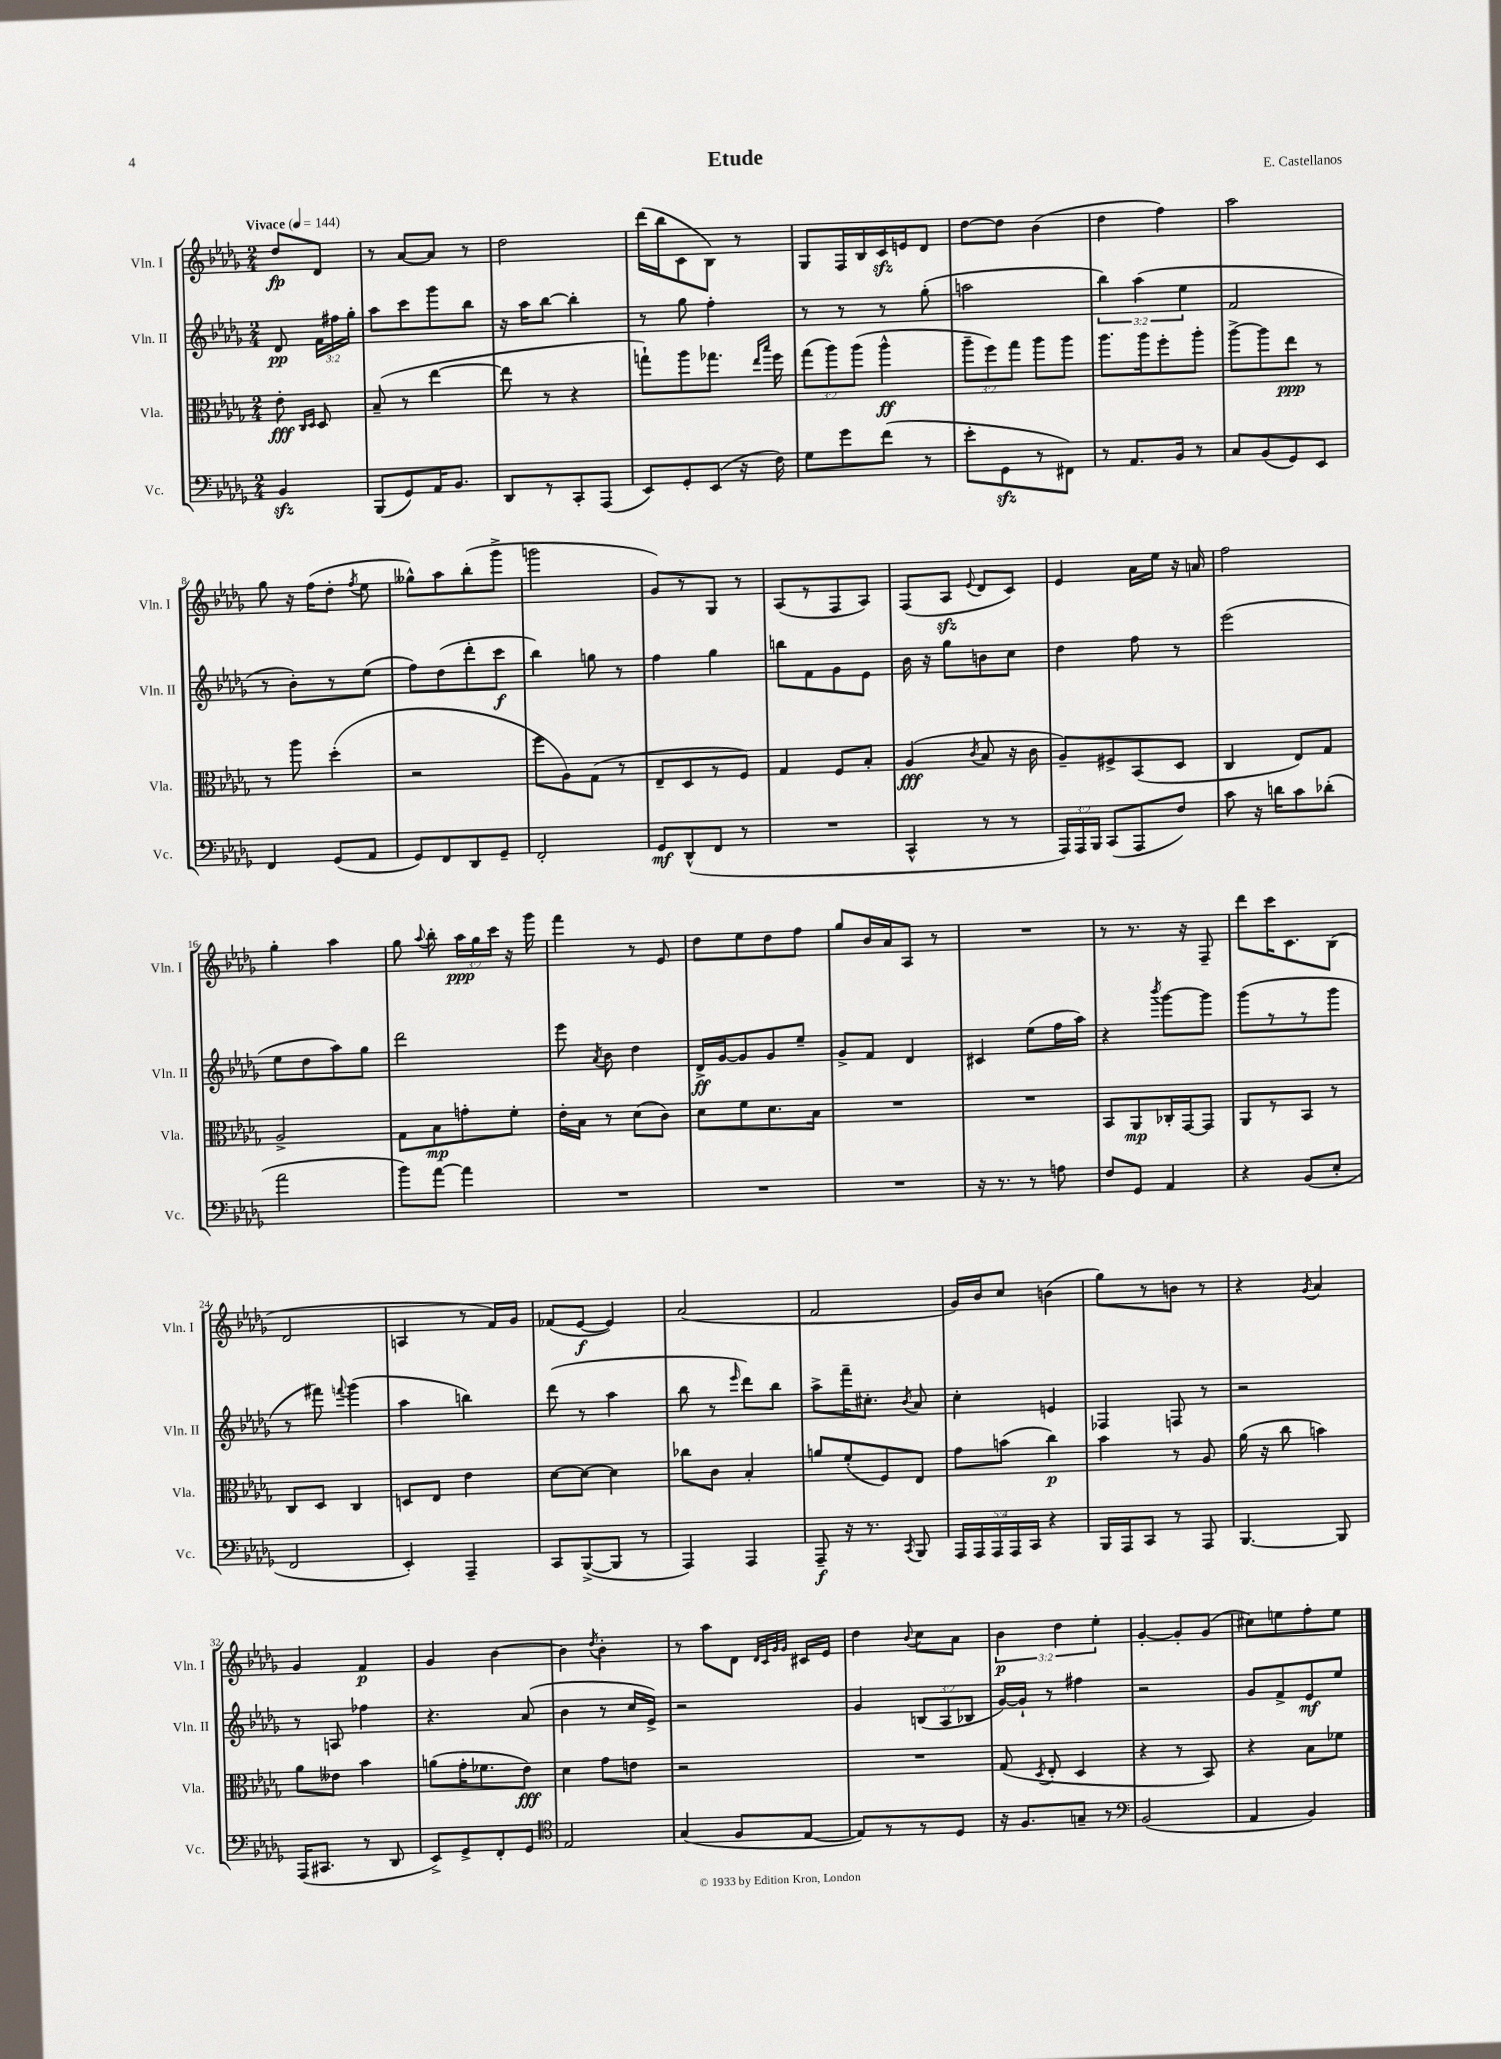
\header { title = "Etude" composer = "E. Castellanos" }
<<
\new StaffGroup <<
\new Staff = "s0" \with { instrumentName = "Vln. I" shortInstrumentName = "Vln. I" } {
    \clef treble \key des \major \numericTimeSignature \time 2/4 \override Staff.TupletNumber.text = #tuplet-number::calc-fraction-text \partial 4 \tempo "Vivace" 4 = 144
    \autoBeamOff des''8[\fp des'8] |
    r8 aes'8[~ aes'8] r8 |
    des''2 |
    des'''16[( bes''16 c'8 bes8]) r8 |
    ges8[ f16 bes16 c'16\sfz e'16 des'8] |
    des''8[~ des''8] bes'4( |
    des''4 f''4) |
    aes''2 |
    ges''8 r16 f''16[( des''8]-. \acciaccatura { f''8 } ees''8 |
    geses''8[-^) aes''8 bes''8-.( ges'''8]-> |
    g'''2 |
    ges'8[) r8 ges8] r8 |
    aes8[( r8 f8 aes8]) |
    f8[( aes8]\sfz \appoggiatura { ees'8 } des'8[ c'8]) |
    ees'4 aes'16[ ees''16] r16 a'16 |
    f''2 |
    ges''4-. aes''4 |
    ges''8 \appoggiatura { aes''8 } bes''8-. \tuplet 3/2 { aes''16[\ppp ges''16 c'''16] } r16 ges'''16 |
    f'''4 r8 ees'8 |
    des''8[ ees''8 des''8 f''8] |
    ges''8[ bes'16 aes'16 aes8] r8 |
    R2 |
    r8 r8. r16 f8-- |
    des'''8[ c'''16 c'8. bes8]( |
    des'2 |
    a4 r8 f'16[) ges'16] |
    fes'8[( ees'8]~\f ees'4) |
    aes'2( |
    f'2 |
    ges'16[) bes'16 c''8] b'4( |
    ges''8[) r8 b'8] r8 |
    r4 \acciaccatura { ges'8 } aes'4 |
    ges'4 f'4\p |
    ges'4 bes'4~ |
    bes'4 \acciaccatura { des''8 } bes'4-. |
    r8 aes''8[ des'8] \grace { des'32[ c'32 ges'32 ges'32] } cis'16[ ees'16] |
    des''4 \appoggiatura { bes'8 } c''8[ aes'8] |
    \tuplet 3/2 { bes'4\p des''4 ees''4-. } |
    ges'4~-. ges'8[-. ges'8]( |
    cis''8[) e''8 f''8-. e''8] \bar "|." |
}
\new Staff = "s1" \with { instrumentName = "Vln. II" shortInstrumentName = "Vln. II" } {
    \clef treble \key des \major \numericTimeSignature \time 2/4 \override Staff.TupletNumber.text = #tuplet-number::calc-fraction-text \partial 4
    \autoBeamOff des'8\pp \tuplet 3/2 { f'16[ fis''16 ges''16]-. } |
    aes''8[ c'''8 ges'''8 bes''8] |
    r16 aes''16[ bes''8]~ bes''4-. |
    r8 ges''8 f''4-. |
    r8 r8 r8 ges''8-.( |
    a''2 |
    \tuplet 3/2 { bes''4) aes''4( ees''4 } |
    f'2 |
    r8 bes'8[-.) r8 ees''8]( |
    f''8[) des''8( des'''8-. c'''8]\f |
    bes''4) g''8 r8 |
    f''4 ges''4 |
    b''8[ f'8 ges'8 ees'8] |
    bes'16 r16 ges''8[ b'8 c''8] |
    des''4 f''8 r8 |
    ees'''2( |
    ees''8[ des''8 aes''8) ges''8] |
    des'''2 |
    ees'''8 \acciaccatura { aes'8 } bes'8 des''4 |
    des'16[->\ff ges'16~ ges'8 ges'8 ees''8]-- |
    ges'8[-> f'8] des'4 |
    cis'4 ees''8[( f''16 aes''16]) |
    r4 \acciaccatura { bes'''8 } ges'''8[~ ges'''8] |
    ges'''8[( r8 r8 ges'''8] |
    r8 fis'''8) \appoggiatura { f'''8 } ges'''4( |
    aes''4 b''4) |
    des'''8( r8 aes''4 |
    bes''8 r8 \grace { ees'''16 } des'''8[) bes''8] |
    aes''8[-> f'''16-- cis''8.]-. \acciaccatura { bes'8 } aes'8 |
    c''4-. e'4 |
    fes4 f8 r8 |
    r2 |
    r8 a8 fes''4 |
    r4. aes'8( |
    bes'4 r8 c''16[ ees'16]->) |
    r2 |
    ges'4 \tuplet 3/2 { b8[( aes8 bes8] } |
    ges'16[~) ges'16]-! r8 fis''4 |
    r2 |
    ges'8[ f'8-> ees'8\mf ees''8] \bar "|." |
}
\new Staff = "s2" \with { instrumentName = "Vla." shortInstrumentName = "Vla." } {
    \clef alto \key des \major \numericTimeSignature \time 2/4 \override Staff.TupletNumber.text = #tuplet-number::calc-fraction-text \partial 4
    \autoBeamOff ees'8-.\fff \grace { c16[ des16] } des8 |
    bes8--( r8 ees''4~ |
    ees''8 r8 r4 |
    g''8[-!) aes''8 ges''8.] \grace { ees''16[ bes''16] } f''16 |
    \tuplet 3/2 { ges''8[( aes''8) aes''8]( } aes''4-^\ff |
    \tuplet 3/2 { aes''8[-- f''8) ges''8] } aes''8[ aes''8] |
    aes''8.[ aes''16 f''8-. aes''8]-. |
    aes''8[~-> aes''8 ees''8]\ppp r8 |
    r8 aes''8 des''4-.( |
    r2 |
    f''8[ aes8) ges8]( r8 |
    ees8[-- des8 r8 f8]) |
    ges4 f8[ bes8]-. |
    aes4\fff( \acciaccatura { c'8 } bes8 r16 c'16 |
    aes8[--) fis8-> bes,8( des8] |
    c4 ees8[) ges8] |
    aes2-> |
    ges8[ bes8\mp g'8-. f'8]-. |
    ees'16[-. bes16] r8 des'8[( c'8]) |
    des'8[ f'8 des'8. bes16] |
    R2 |
    R2 |
    bes,8[ aes,8\mp ces16-. ges,16~ ges,8] |
    aes,8[ r8 bes,8] r8 |
    c8[ des8] c4 |
    d8[ ees8] ees'4 |
    des'8[~ des'8]~ des'4 |
    ces''8[ c'8] bes4-. |
    a'8[ f'8-.( f8) ees8] |
    ges'8[ b'8]( c''4\p) |
    bes'4 r8 aes8 |
    aes'16( r16 c''8 b'4) |
    aes'8[ eeses'8] bes'4 |
    a'8[( ges'16-. fes'8. ees'8]\fff) |
    des'4 ges'8[ e'8] |
    r2 |
    R2 |
    ges8( \acciaccatura { des8 } ees8-. des4 |
    r4 r8 bes,8) |
    r4 bes8[ fes'8] \bar "|." |
}
\new Staff = "s3" \with { instrumentName = "Vc." shortInstrumentName = "Vc." } {
    \clef bass \key des \major \numericTimeSignature \time 2/4 \override Staff.TupletNumber.text = #tuplet-number::calc-fraction-text \partial 4
    \autoBeamOff bes,4\sfz |
    bes,,8[( ges,8) aes,16 bes,8.] |
    des,8[ r8 c,8-. aes,,8]( |
    ees,8[) ges,8-. ees,8]( r16 f16) |
    ges8[ ges'8 f'8]( r8 |
    ees'8[-. ges,8\sfz r8 fis,8]) |
    r8 aes,8.[ bes,16] r8 |
    c8[ bes,8( ges,8) ees,8] |
    f,4 ges,8[( aes,8] |
    ges,8[) f,8 des,8 ges,8]-- |
    f,2-. |
    ges,8[\mf des,8-^( f,8] r8 |
    R2 |
    c,4-^ r8 r8 |
    \tuplet 3/2 { aes,,16[) aes,,16 bes,,16] } c,8[( aes,,8 f8]) |
    c'8 r16 d'16[ c'8 des'8]-.( |
    aes'2 |
    bes'8[) aes'8]~ aes'4 |
    R2 |
    R2 |
    R2 |
    r16 r8. r8 a8 |
    f8[ ges,8] aes,4 |
    r4 bes,8[( ees8]-. |
    f,2 |
    ees,4-.) aes,,4-- |
    c,8[ bes,,8~->( bes,,8] r8 |
    aes,,4) aes,,4 |
    aes,,8--\f r16 r8. \acciaccatura { c,8 } bes,,8 |
    \tuplet 5/4 { aes,,16[ aes,,16 aes,,16 aes,,16 c,16] } r4 |
    bes,,16[ aes,,16 c,8] r8 aes,,8 |
    bes,,4.~ bes,,8 |
    aes,,16[( cis,8.] r8 des,8 |
    ees,8[->) ges,8-> f,8-. ges,8] |
    \clef tenor ees2 |
    ges4( f8[ ees8]~ |
    ees8[) r8 r8 des8] |
    r16 f8.[ g8]-- r8 |
    \clef bass bes,2( |
    aes,4 bes,4) \bar "|." |
}
>>
>>
